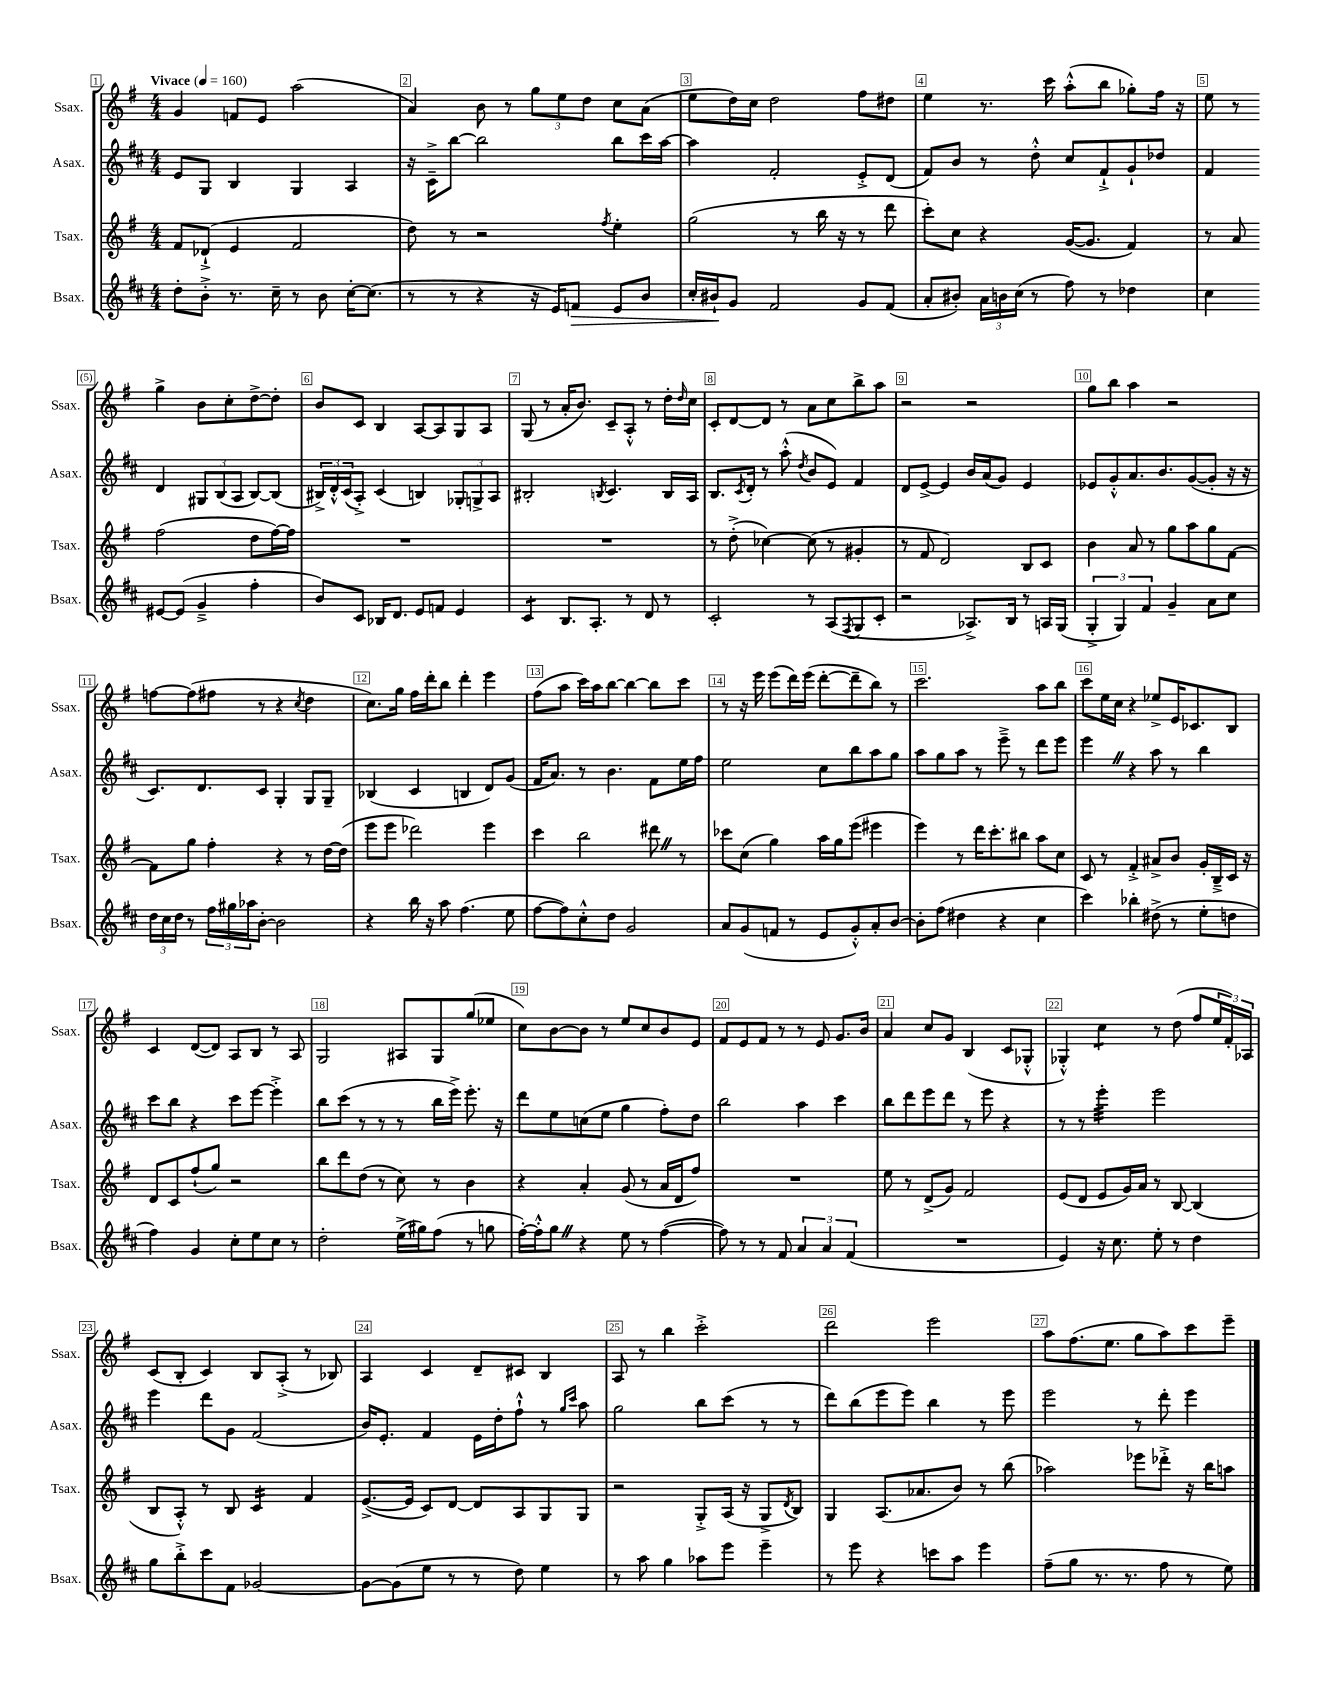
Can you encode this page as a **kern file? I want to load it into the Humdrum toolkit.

**kern	**kern	**kern	**kern
*staff4	*staff3	*staff2	*staff1
*clefG2	*clefG2	*clefG2	*clefG2
*k[f#c#]	*k[f#]	*k[f#c#]	*k[f#]
*M4/4	*M4/4	*M4/4	*M4/4
*MM160	*MM160	*MM160	*MM160
8dd'\L	8f#/L	8e/L	4g/
8b'^\J	(8d-`^/J	8G/J	.
8.r	4e/	4B/	8f/L
.	.	.	8e/J
16cc#~\	.	.	.
8r	2f#/	4G/	(2aa\
8b\	.	.	.
[16cc#'\LK	.	4A/	.
(8.cc#\]J	.	.	.
=	=	=	=
8r	8dd\)	16r	4a/)
.	.	16c#~^\LK	.
8r	8r	[8bb\J	.
4r	2r	2bb\]	8b\
.	.	.	8r
16r	.	.	12gg\L
16e/LK)	.	.	.
.	.	.	12ee\
8f/J	.	.	.
.	.	.	12dd\J
.	8qff#/	.	.
8e/L	4ee'\	8bb\L	8cc\L
8b/J	.	16ccc#\L	(8a\J
.	.	[16aa\JJ	.
=	=	=	=
16cc#'/LL	(2gg\	4aa\]	8ee\L
16b#`/J	.	.	.
8g/J	.	.	16dd\L)
.	.	.	16cc\JJ
2f#/	.	2f#'/	2dd\
.	8r	.	.
.	16bb\	.	.
.	16r	.	.
8g/L	8r	8e'^/L	8ff#\L
(8f#/J	8ddd\	(8d/J	8dd#\J
=	=	=	=
8a'/L	8ccc'\L)	8f#/L)	4ee\
8b#'/J)	8cc\J	8b/J	.
24a\LL	4r	8r	8.r
24b\	.	.	.
(24cc#\JJ	.	.	.
8r	.	8dd'^^\	.
.	.	.	16ccc\
8ff#\)	([16g/LK	8cc#/L	(8aa'^^\L
.	8.g/]J	.	.
8r	.	8f#`^/	8bb\J
4dd-\	4f#/)	8g`/	8gg-'\L)
.	.	8dd-/J	16ff#\Jk
.	.	.	16r
=	=	=	=
4cc#\	8r	4f#/	8ee\
.	8a/	.	8r
[8e#/L	(2ff#\	4d/	4gg^\
(8e#/]J	.	.	.
4g~^/	.	12G#/L	8b\L
.	.	(12B/	.
.	.	.	8cc'\
.	.	12A/J	.
4ff#'\	8dd\L	[8B/L)	[8dd^\
.	[16ff#\L)	(8B/]J	8dd'\]J
.	16ff#\]JJ	.	.
=	=	=	=
8b/L)	1r	24B#^/LL)	8b/L
.	.	24d'^^/	.
.	.	(24c#/J	.
8c#/J	.	8A'^/J)	8c/J
16B-/LK	.	(4c#/	4B/
8.d/J	.	.	.
8e/L	.	4B/)	[8A/L
8f/J	.	.	8A/]
4e/	.	12G-'/L	8G/
.	.	12G^/	.
.	.	.	8A/J
.	.	12A/J	.
=	=	=	=
4c#/	1r	2B#'/	(8G/
.	.	.	8r
8.B/L	.	.	16a'/LK
.	.	.	8.b/J)
8.A'/J	.	.	.
.	.	8qB/	.
.	.	4.c#/	8c~/L
8r	.	.	8A'^^/J
8d/	.	.	8r
8r	.	16B/LL	16dd'\LL
.	.	.	16qqdd/
.	.	16A/JJ	16cc\JJ
=	=	=	=
2c#'/	8r	8.B/L	8c'/L
.	(8dd'^\	.	[8d/
.	.	8qc#/	.
.	.	16d'/Jk	.
.	[4cc-\)	8r	8d/]J
.	.	(8aa'^^\	8r
.	.	8qdd/	.
8r	(8cc-\]	8b/L	8a\L
(8A/L	8r	8e/J)	8cc\
8qF#/	.	.	.
8G/	4g#'/	4f#/	8bb^\
8c#'/J	.	.	8aa\J
=	=	=	=
2r	8r	8d/L	2r
.	8f#/	[8e^/J	.
.	2d/)	4e/]	.
8.A-^/L)	.	16b/LL	2r
.	.	(16a/J	.
.	.	8g/J)	.
16B/Jk	.	.	.
8r	8B/L	4e/	.
16A/LL	8c/J	.	.
(16G/JJ	.	.	.
=	=	=	=
6G'^/	4b\	8e-/L	8gg\L
.	.	8g'^^/	8bb\J
6G/)	.	.	.
.	8a/	8.a/	4aa\
6f#/	.	.	.
.	8r	.	.
.	.	8.b/	.
4g~/	8gg\L	.	2r
.	8aa\	([8g/	.
8a\L	8gg\	8g'/]J	.
8cc#\J	[8f#\J	16r	.
.	.	16r	.
=	=	=	=
24dd\LL	8f#\]L	8.c#/L)	[8ff\L
24cc#\	.	.	.
24dd\JJ	.	.	.
8r	8gg\J	.	(8ff\]
.	.	8.d/	.
24ff#\LL	4ff#'\	.	8ff#\J
24gg#\	.	.	.
24aa-\J	.	.	.
[8b'\J	.	8c#/J	8r
2b\]	4r	4G'/	4r
.	.	.	8qcc/
.	8r	8G/L	4dd\
.	[16dd\LL	8G~/J	.
.	(16dd\]JJ	.	.
=	=	=	=
4r	8eee\L	(4B-/	8.cc\L)
.	8eee\J	.	.
.	.	.	16gg\Jk
16bb\	2ddd-\)	4c#/	16ff#\LL
16r	.	.	16ddd'\J
8aa\	.	.	8bb\J
(4.ff#\	.	4B/	4ddd'\
.	4eee\	8d/L)	4eee\
8ee\	.	(8g/J	.
=	=	=	=
[8ff#\L	4ccc\	16f#/LK	(8ff#\L
.	.	8.a/J)	.
8ff#\])	.	.	8aa\J
8cc#'^^\	2bb\	8r	16ccc\LL)
.	.	.	16aa\J
8dd\J	.	4.b\	[8bb\J
2g/	.	.	4bb\_
.	8ddd#\	8f#\L	8bb\]L
.	8r	16ee\L	8ccc\J
.	.	16ff#\JJ	.
=	=	=	=
8a/L	8ccc-\L	2ee\	8r
(8g/	(8cc\J	.	16r
.	.	.	16eee\
8f/J	4gg\)	.	(8eee\L
8r	.	.	16ddd\L)
.	.	.	(16eee\JJ
8e/L	16aa\LL	8cc#\L	[8ddd'\L
.	16gg\J	.	.
8g'^^/)	(8eee\J	8bb\	8ddd~\]
8a'/	4eee#\	8aa\	8bb\J)
[8b/J	.	8gg\J	8r
=	=	=	=
8b'\]L	4eee\)	8aa\L	2.ccc\
(8ff#\J	.	8gg\	.
4dd#\	8r	8aa\J	.
.	16ddd\LK	8r	.
.	8.ccc'\	.	.
4r	.	8eee~^\	.
.	8bb#\J	8r	.
4cc#\	8aa\L	8ddd\L	8aa\L
.	8cc\J	8eee\J	8bb\J
=	=	=	=
4ccc#\)	8c/	4eee\	8ccc\L
.	8r	.	16ee\L
.	.	.	16cc\JJ
4bb-'\	4f#'^/	4r	4r
(8dd#^\	8a#^/L	8aa\	8ee-^/L
8r	8b/J	8r	16e/K
.	.	.	8.c-/
8ee'\L	16g'/LL	4bb\	.
.	16B~^/	.	.
8dd\J	16c/JJ	.	8B/J
.	16r	.	.
=	=	=	=
4ff#\)	8d/L	8ccc#\L	4c/
.	8c/	8bb\J	.
4g/	(8ff#`/	4r	([8d/L
.	8gg/J)	.	8d/]J)
8cc#'\L	2r	8ccc#\L	8A/L
8ee\	.	[8eee\J	8B/J
8cc#\J	.	4eee'^\]	8r
8r	.	.	8A/
=	=	=	=
2dd'\	8bb\L	8bb\L	2G/
.	8ddd\	(8ccc#\J	.
.	(8dd\J	8r	.
.	8r	8r	.
(16ee^\LL	8cc\)	8r	8A#/L
16gg#\J)	.	.	.
(8ff#\J	8r	16bb\LL	8G/
.	.	16eee^\JJ)	.
8r	4b\	8.eee'\	(8gg/
8gg\	.	.	8ee-/J
.	.	16r	.
=	=	=	=
[16ff#'\LL)	4r	8ddd\L	8cc\L)
16ff#'^^\]J	.	.	.
8gg\J	.	8ee\	[8b\
4r	4a'/	(8cc\	8b\]J
.	.	8ee\J	8r
8ee\	(8g/	4gg\	8ee/L
8r	8r	.	8cc/
([4ff#\	16a/LL	8ff#'\L)	8b/
.	16d/J	.	.
.	8ff#/J)	8dd\J	8e/J
=	=	=	=
8ff#\])	1r	2bb\	8f#/L
8r	.	.	8e/
8r	.	.	8f#/J
8f#/	.	.	8r
6a/	.	4aa\	8r
.	.	.	8e/
6a/	.	.	.
.	.	4ccc#\	8.g/L
(6f#/	.	.	.
.	.	.	16b/Jk
=	=	=	=
1r	8ee\	8bb\L	4a/
.	8r	8ddd\	.
.	(8d^/L	8eee\	8cc/L
.	8g/J)	8ddd\J	8g/J
.	2f#/	8r	(4B/
.	.	8eee\	.
.	.	4r	8c/L
.	.	.	8G-'^^/J
=	=	=	=
4e/)	(8e/L	8r	4G-'^^/)
.	8d/J	8r	.
16r	8e/L	4eee'\	4cc\
8.cc#\	.	.	.
.	16g/L)	.	.
.	16a/JJ	.	.
8ee'\	8r	2eee\	8r
8r	[8B/	.	(8dd\
4dd\	(4B/]	.	8ff#/L
.	.	.	24ee/L
.	.	.	24f#'/)
.	.	.	24A-/JJ
=	=	=	=
8gg\L	8B/L	4eee\	(8c/L
8bb'^\	8A'^^/J)	.	8B'/J
8ccc#\	8r	8ddd\L	4c/)
8f#\J	8B/	8g\J	.
[2g-/	4c/	(2f#/	8B/L
.	.	.	(8A'^/J
.	4f#/	.	8r
.	.	.	8B-/)
=	=	=	=
8g-\_L	([8.e^/L	16b/LK)	4A/
.	.	8.e'/J	.
(8g-\]	.	.	.
.	16e/]Jk	.	.
8ee\J	8c/L)	4f#/	4c/
8r	[8d/J	.	.
8r	8d/]L	16e\LL	8d~/L
.	.	16dd'\J	.
8dd\)	8A/	8ff#`^^\J	8c#/J
4ee\	8G/	8r	4B/
.	.	16qqgg/LL	.
.	.	16qqccc#/JJ	.
.	8G/J	8aa\	.
=	=	=	=
8r	2r	2gg\	8A/
8aa\	.	.	8r
4gg\	.	.	4bb\
8aa-\L	8G'^/L	8bb\L	2ccc'^\
8eee\J	(16A/Jk	(8ccc#\J	.
.	16r	.	.
4eee~\	8G^/L	8r	.
.	8qd/	.	.
.	8B/J)	8r	.
=	=	=	=
8r	4G/	8ddd\L)	2ddd\
8eee\	.	(8bb\	.
4r	(8.A/L	8eee\	.
.	.	8eee\J)	.
.	8.a-/	.	.
8ccc\L	.	4bb\	2eee\
8aa\J	8b/J)	.	.
4eee\	8r	8r	.
.	(8bb\	8eee\	.
=	=	=	=
(8ff#~\L	2aa-\)	2eee\	8aa\L
8gg\J	.	.	(8.ff#\
8.r	.	.	.
.	.	.	8.ee\J
8.r	.	.	.
.	8eee-\L	8r	8gg\L
8ff#\	8ddd-'^\J	8ddd'\	8aa\)
8r	16r	4eee\	8ccc\
.	16bb\LK	.	.
8ee\)	8aa\J	.	8eee~\J
==	==	==	==
*-	*-	*-	*-
